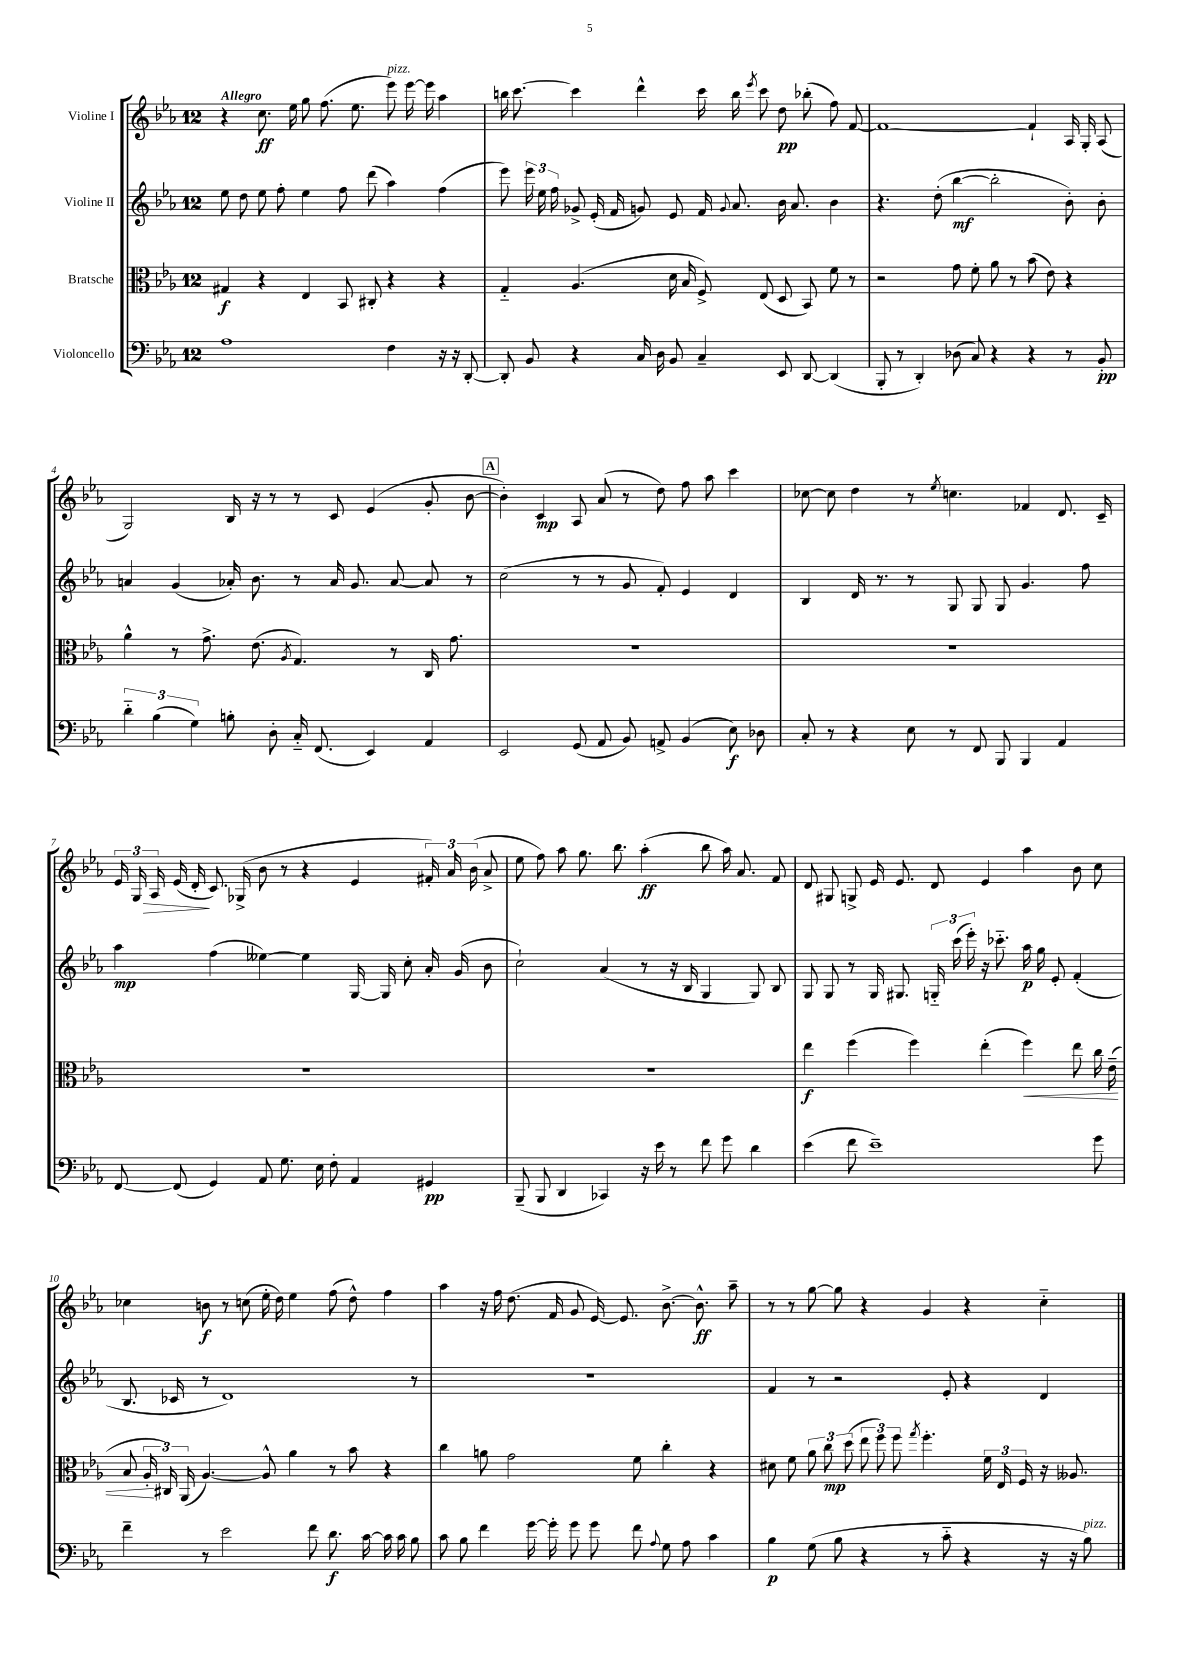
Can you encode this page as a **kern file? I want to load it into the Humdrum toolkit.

**kern	**kern	**kern	**kern
*staff4	*staff3	*staff2	*staff1
*clefF4	*clefC3	*clefG2	*clefG2
*k[b-e-a-]	*k[b-e-a-]	*k[b-e-a-]	*k[b-e-a-]
*M12/8	*M12/8	*M12/8	*M12/8
1A-	4G#	8ee-	4r
.	.	8dd	.
.	4r	8ee-	8.cc
.	.	8ff'	.
.	.	.	16ee-
.	4E-	4ee-	8gg
.	.	.	(8.ff
.	8BB-	8ff	.
.	.	.	8.ee-
.	8C#'	(8ddd	.
4F	4r	4aa-)	8eee-)
.	.	.	[16eee-
.	.	.	16eee-]
16r	4r	(4ff	4aa-
16r	.	.	.
[8DD'	.	.	.
=	=	=	=
8DD']	4G'~	8eee-)	16bb
.	.	.	[8.ccc
8BB-	.	24eee-	.
.	.	24ee-	.
.	.	24ff	.
4r	(4.A-	8g-^	4ccc]
.	.	(16e-'	.
.	.	16f	.
16C	.	8g)	4ddd^^
16D	.	.	.
8BB-	16d	8e-	.
.	16B-	.	.
4C~	8F^)	16f	16ccc
.	.	8qqg	.
.	.	8.a-	16bb
.	.	.	8qeee-
.	(8E-	.	8ccc
8EE-	8D	16b-	8dd
.	.	8.a-	.
[8DD	8BB-)	.	(8bb-'
(4DD]	8f	4b-	8ff)
.	8r	.	[8f
=	=	=	=
8BBB-'	2r	4.r	1f_
8r	.	.	.
4DD')	.	.	.
.	.	(8dd'	.
(8D-	8g	[4bb-	.
8C)	8f'	.	.
4r	8a-	2bb-']	.
.	8r	.	.
4r	(8b-	.	4f`]
.	8e-)	.	.
8r	4r	8b-')	16A-
.	.	.	16G'
8BB-'	.	8b-'	(8A-
=	=	=	=
6d'~	4a-^^	4a	2G)
(6B-	.	.	.
.	8r	(4g	.
6G)	.	.	.
.	8.g^	.	.
8B'	.	16a-')	16B-
.	(8.e-	8.b-	16r
8D'	.	.	8r
.	8qA-	.	.
16C'~	4.G)	8r	8r
(8.FF	.	.	.
.	.	16a-	8c
.	.	8.g	.
4EE-)	.	.	(4e-
.	8r	[8a-	.
4AA-	16C	8a-]	8g'
.	8.g	.	.
.	.	8r	[8b-
=	=	=	=
2EE-	1.r	(2cc	4b-'])
.	.	.	4c
(8GG	.	8r	8A-
8AA-	.	8r	(8a-
8BB-)	.	8g	8r
8AA^	.	8f')	8dd)
(4BB-	.	4e-	8ff
.	.	.	8aa-
8E-)	.	4d	4ccc
8D-	.	.	.
=	=	=	=
8C'	1.r	4B-	[8cc-
8r	.	.	8cc-]
4r	.	16d	4dd
.	.	8.r	.
8E-	.	8r	8r
.	.	.	8qee-
8r	.	8G	4.cc
8FF	.	8G	.
8BBB-	.	8G	.
4BBB-	.	4.g	4f-
4AA-	.	.	8.d
.	.	8ff	.
.	.	.	16c~
=	=	=	=
[8FF	1.r	4aa-	24e-
.	.	.	24G
.	.	.	24A-
(8FF]	.	.	(16e-
.	.	.	16d'
4GG)	.	(4ff	8.c)
.	.	.	(16G-^
8AA-	.	[4ee--)	8b-
8.G	.	.	8r
.	.	4ee--]	4r
16E-	.	.	.
8F'	.	.	.
4AA-	.	[16G	4e-
.	.	16G]	.
.	.	8cc'	.
4GG#	.	16a-'	24f#')
.	.	.	24a-
.	.	(16g	.
.	.	.	(24b-
.	.	8b-	8a-^
=	=	=	=
(8BBB-~	1.r	2cc`)	8ee-
8BBB-	.	.	8ff)
4DD	.	.	8aa-
.	.	.	8.gg
4CC-)	.	(4a-	.
.	.	.	8.bb-
16r	.	8r	(4aa-'
16e-	.	.	.
8r	.	16r	.
.	.	16B-	.
8f	.	4G	8bb-
8g	.	.	16aa-)
.	.	.	8.a-
4d	.	8G)	.
.	.	8B-	8f
=	=	=	=
(4e-	4ee-	8G	8d
.	.	8G	8G#
8f	(4ff	8r	8G^
1e-~)	.	16G	16e-
.	.	8.G#	8.e-
.	4ff)	.	.
.	.	24G'~	8d
.	.	(24ccc	.
.	.	24eee-')	.
.	(4ee-'	16r	4e-
.	.	8.ccc-'~	.
.	4ff)	16aa-	4aa-
.	.	16gg	.
.	.	8e-'	.
.	8ee-	(4f'	8b-
8g	16cc	.	8cc
.	(16e-~	.	.
=	=	=	=
4f~	8B-	8.B-	4cc-
.	24A-'	.	.
.	24C#)	.	.
.	.	16c-	.
.	(24AA-	.	.
8r	[4.A-)	8r	8b
2e-	.	1d)	8r
.	.	.	(8cc
.	8A-^^]	.	16ee-'
.	.	.	16dd)
.	4a-	.	4ee-
8f	.	.	.
8.d	8r	.	(8ff
.	8b-	.	8dd^^)
[16c	.	.	.
16c]	4r	.	4ff
16c	.	.	.
8B-	.	8r	.
=	=	=	=
8c	4cc	1.r	4aa-
8B-	.	.	.
4f	8a	.	16r
.	.	.	16ff
.	2g	.	(8.dd
[16g	.	.	.
16g']	.	.	16f
8g	.	.	8g
8g	.	.	[16e-)
.	.	.	8.e-]
8f	8f	.	.
8qqA-	.	.	.
8G	4cc'	.	[8.b-^
8A-	.	.	.
.	.	.	8.b-^^]
4c	4r	.	.
.	.	.	8aa-~
=	=	=	=
4B-	8d#	4f	8r
.	8f	.	8r
(8G	12a-	8r	[8gg
.	12cc	.	.
8B-	.	2r	8gg]
.	(12dd	.	.
4r	12ee-	.	4r
.	12ff)	.	.
.	12ff	.	.
.	8qgg	.	.
8r	4.ff'	.	4g
8c'~	.	8e-'	.
4r	.	4r	4r
.	24f	.	.
.	24E-	.	.
.	24F	.	.
16r	16r	4d	4cc'~
16r	8.A--	.	.
8B-)	.	.	.
==	==	==	==
*-	*-	*-	*-
